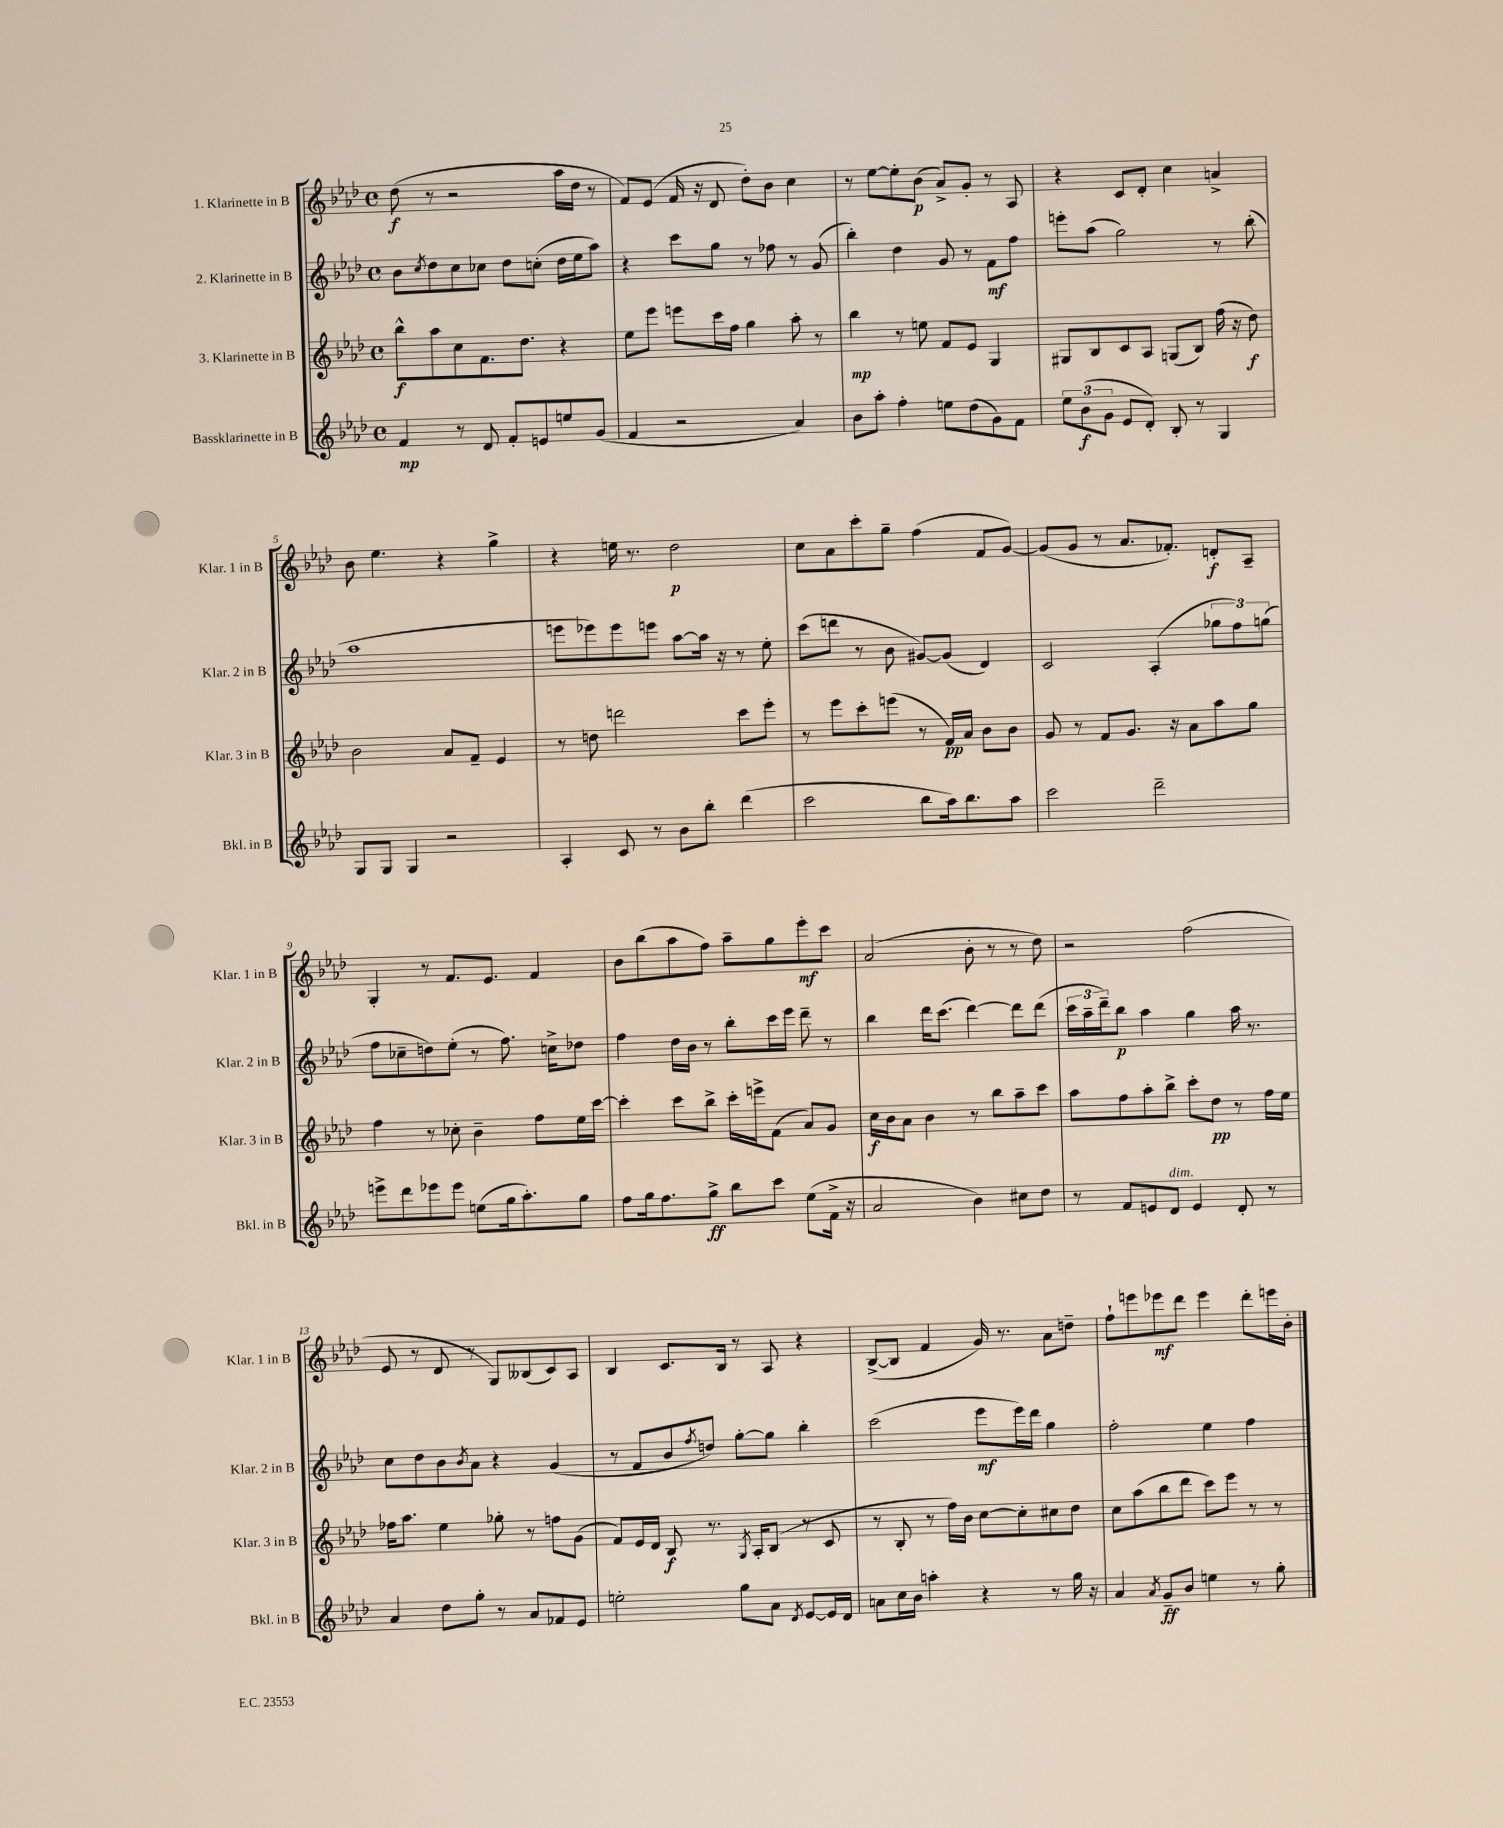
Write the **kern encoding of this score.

**kern	**kern	**kern	**kern
*staff4	*staff3	*staff2	*staff1
*clefG2	*clefG2	*clefG2	*clefG2
*k[b-e-a-d-]	*k[b-e-a-d-]	*k[b-e-a-d-]	*k[b-e-a-d-]
*M4/4	*M4/4	*M4/4	*M4/4
*met(c)	*met(c)	*met(c)	*met(c)
4f	8bb-^^	8b-	(8dd-
.	.	8qcc	.
.	8aa-	8dd-	8r
8r	8cc	8cc	2r
8d-	8.f	8cc-	.
8f'	.	8dd-	.
.	8.dd-	.	.
8e	.	(8cc'	.
8ee	4r	16dd-	16aa-
.	.	16ee-	16dd-
(8g	.	8aa-)	8r
=	=	=	=
4f	8ee-	4r	8f)
.	8eee-	.	(8e-
2r	8eee	8ccc	16f
.	.	.	16r
.	16ccc	8gg	8d-
.	16ff	.	.
.	4gg	8r	8dd-')
.	.	8ff-	8b-
4a-)	8aa-'	8r	4cc
.	8r	(8g	.
=	=	=	=
8b-	4bb-	4bb-')	8r
8aa-'	.	.	[8ee-
4ff'	8r	4dd-	8ee-']
.	8ee	.	(8b-
8ee	8f	8g	8a-^)
(8dd-	8e-	8r	8g'
8g)	4G	8f	8r
8f	.	8ff	8A-
=	=	=	=
12ee-	8G#	8eee'	4r
(12b-	.	.	.
.	8B-	(8aa-	.
12g	.	.	.
8e-	8c	2gg)	8c
8d-')	8A-	.	8d-'
8B-'	(8G	.	4cc
8r	8B-)	.	.
4G	(16ff	8r	4a^
.	16r	.	.
.	8dd-)	(8bb-'	.
=	=	=	=
8G	2b-	1aa-	8b-
8G	.	.	4.ee-
4G	.	.	.
2r	8a-	.	4r
.	8f~	.	.
.	4e-	.	4gg^
=	=	=	=
4A-'	8r	8eee	4r
.	8dd	8eee-)	.
8c	2ddd	8eee-	16ee
.	.	.	8.r
8r	.	8eee	.
8b-	.	[8aa-	2dd-
8bb-'	.	16aa-]	.
.	.	16r	.
(4ddd-	8ccc	8r	.
.	8eee-'	8ee-'	.
=	=	=	=
2ccc	8r	(8ccc	8cc
.	8eee-	8ddd	8a-
.	8ccc'	8r	8ccc'
.	(8eee	8b-	8gg~
8bb-	8r	[8g#)	(4ff
16aa-)	16f)	(8g#]	.
8.bb-	16a-	.	.
.	8b-	4d-)	8f
8aa-	8b-	.	[8g)
=	=	=	=
2ccc	8g	2c	(8g]
.	8r	.	8g
.	8f	.	8r
.	8.g	.	8.a-
2ddd-~	.	(4A-'	.
.	16r	.	8.f-')
.	8a-	.	.
.	8aa-	12gg-	8d'
.	.	12ff)	.
.	8gg	.	8A-~
.	.	(12gg	.
=	=	=	=
8eee^	4ff	8ff	4G'
8ddd-	.	8cc-~	.
8eee-	8r	8dd)	8r
8eee-	8cc-'	(8ee-'	8.f
(8ee	4b-~	8r	.
.	.	.	8.e-
16gg	.	8.ff)	.
8.aa-')	.	.	.
.	8ff	.	4f
.	.	16cc^	.
8gg	16ee-	8dd-	.
.	[16ccc	.	.
=	=	=	=
8ff	4ccc']	4ff	8b-
16gg	.	.	(8bb-
8.ff	.	.	.
.	8ccc	16dd-	8aa-
.	.	16b-	.
8gg^	8bb-^	8r	8ff)
8bb-	16ccc'	8bb-'	8aa-~
.	16eee^	.	.
8ccc	(8f	16ccc	8gg
.	.	16eee-	.
(8ee-	8a-)	8ddd-~	8eee-'
16f^	8g	8r	8ccc
16r	.	.	.
=	=	=	=
2a-	16cc	4bb-	(2a-
.	16b-	.	.
.	8a-	.	.
.	4b-	16ddd-	.
.	.	(8.ccc	.
4b-)	8r	[4ddd-)	8b-'
.	8bb-	.	8r
8cc#	8aa-~	8ddd-]	8r
8dd-	8ccc	(8ddd-	8dd-)
=	=	=	=
8r	8aa-	24ccc	2r
.	.	24aa-~	.
.	.	24ddd-~)	.
8f	8ff	8bb-	.
8e	8aa-'	4aa-	.
8d-	8bb-^	.	.
4e	8ccc'	4gg	(2ff
.	8dd-	.	.
8d-'	8r	16aa-	.
.	.	8.r	.
8r	16ff	.	.
.	16ee-	.	.
=	=	=	=
4a-	16ff-	8cc	8e-
.	8.aa-	.	.
.	.	8dd-	8r
8dd-	4ee-	8b-	8d-
.	.	8qb-	.
8gg'	.	8a-	8r
8r	8gg-'	4r	8G)
8a-	8r	.	(8B--
8f-	8ff	(4g	8c)
8e-	(8g	.	8A-
=	=	=	=
2ee'	8f)	8r	4B-
.	16e-	8f	.
.	16d-	.	.
.	8B-	8b-	8.c
.	.	8qff	.
.	8.r	8dd)	.
.	.	.	16B-
8gg	.	[8gg'	8r
.	8qG	.	.
.	16A-'	.	.
8a-	(8B-	8gg]	8A-
8qd-	.	.	.
[8e-	8r	4bb-'	4r
16e-]	8c	.	.
16d-	.	.	.
=	=	=	=
8a	8r	(2ccc	([8B-^
16cc	8B-'	.	8B-]
16b-	.	.	.
4aa'	8r	.	4f
.	16ff)	.	.
.	16b-	.	.
4r	[8cc	8eee-	16g)
.	.	.	8.r
.	8cc']	16eee-)	.
.	.	16ddd-	.
8r	8cc#	4gg	8a-
16gg	8dd-	.	8dd~
16r	.	.	.
=	=	=	=
4a-	8cc	2ff'	8ff`
.	(8aa-	.	8eee
8qa-	.	.	.
8g~	8bb-	.	8eee-
8b-	8ddd-	.	8ddd-
4ee	8ccc)	4ee-	4eee-
.	8eee-	.	.
8r	8r	4ff	8ddd-'
8gg'	8r	.	16eee
.	.	.	16b-'
==	==	==	==
*-	*-	*-	*-
